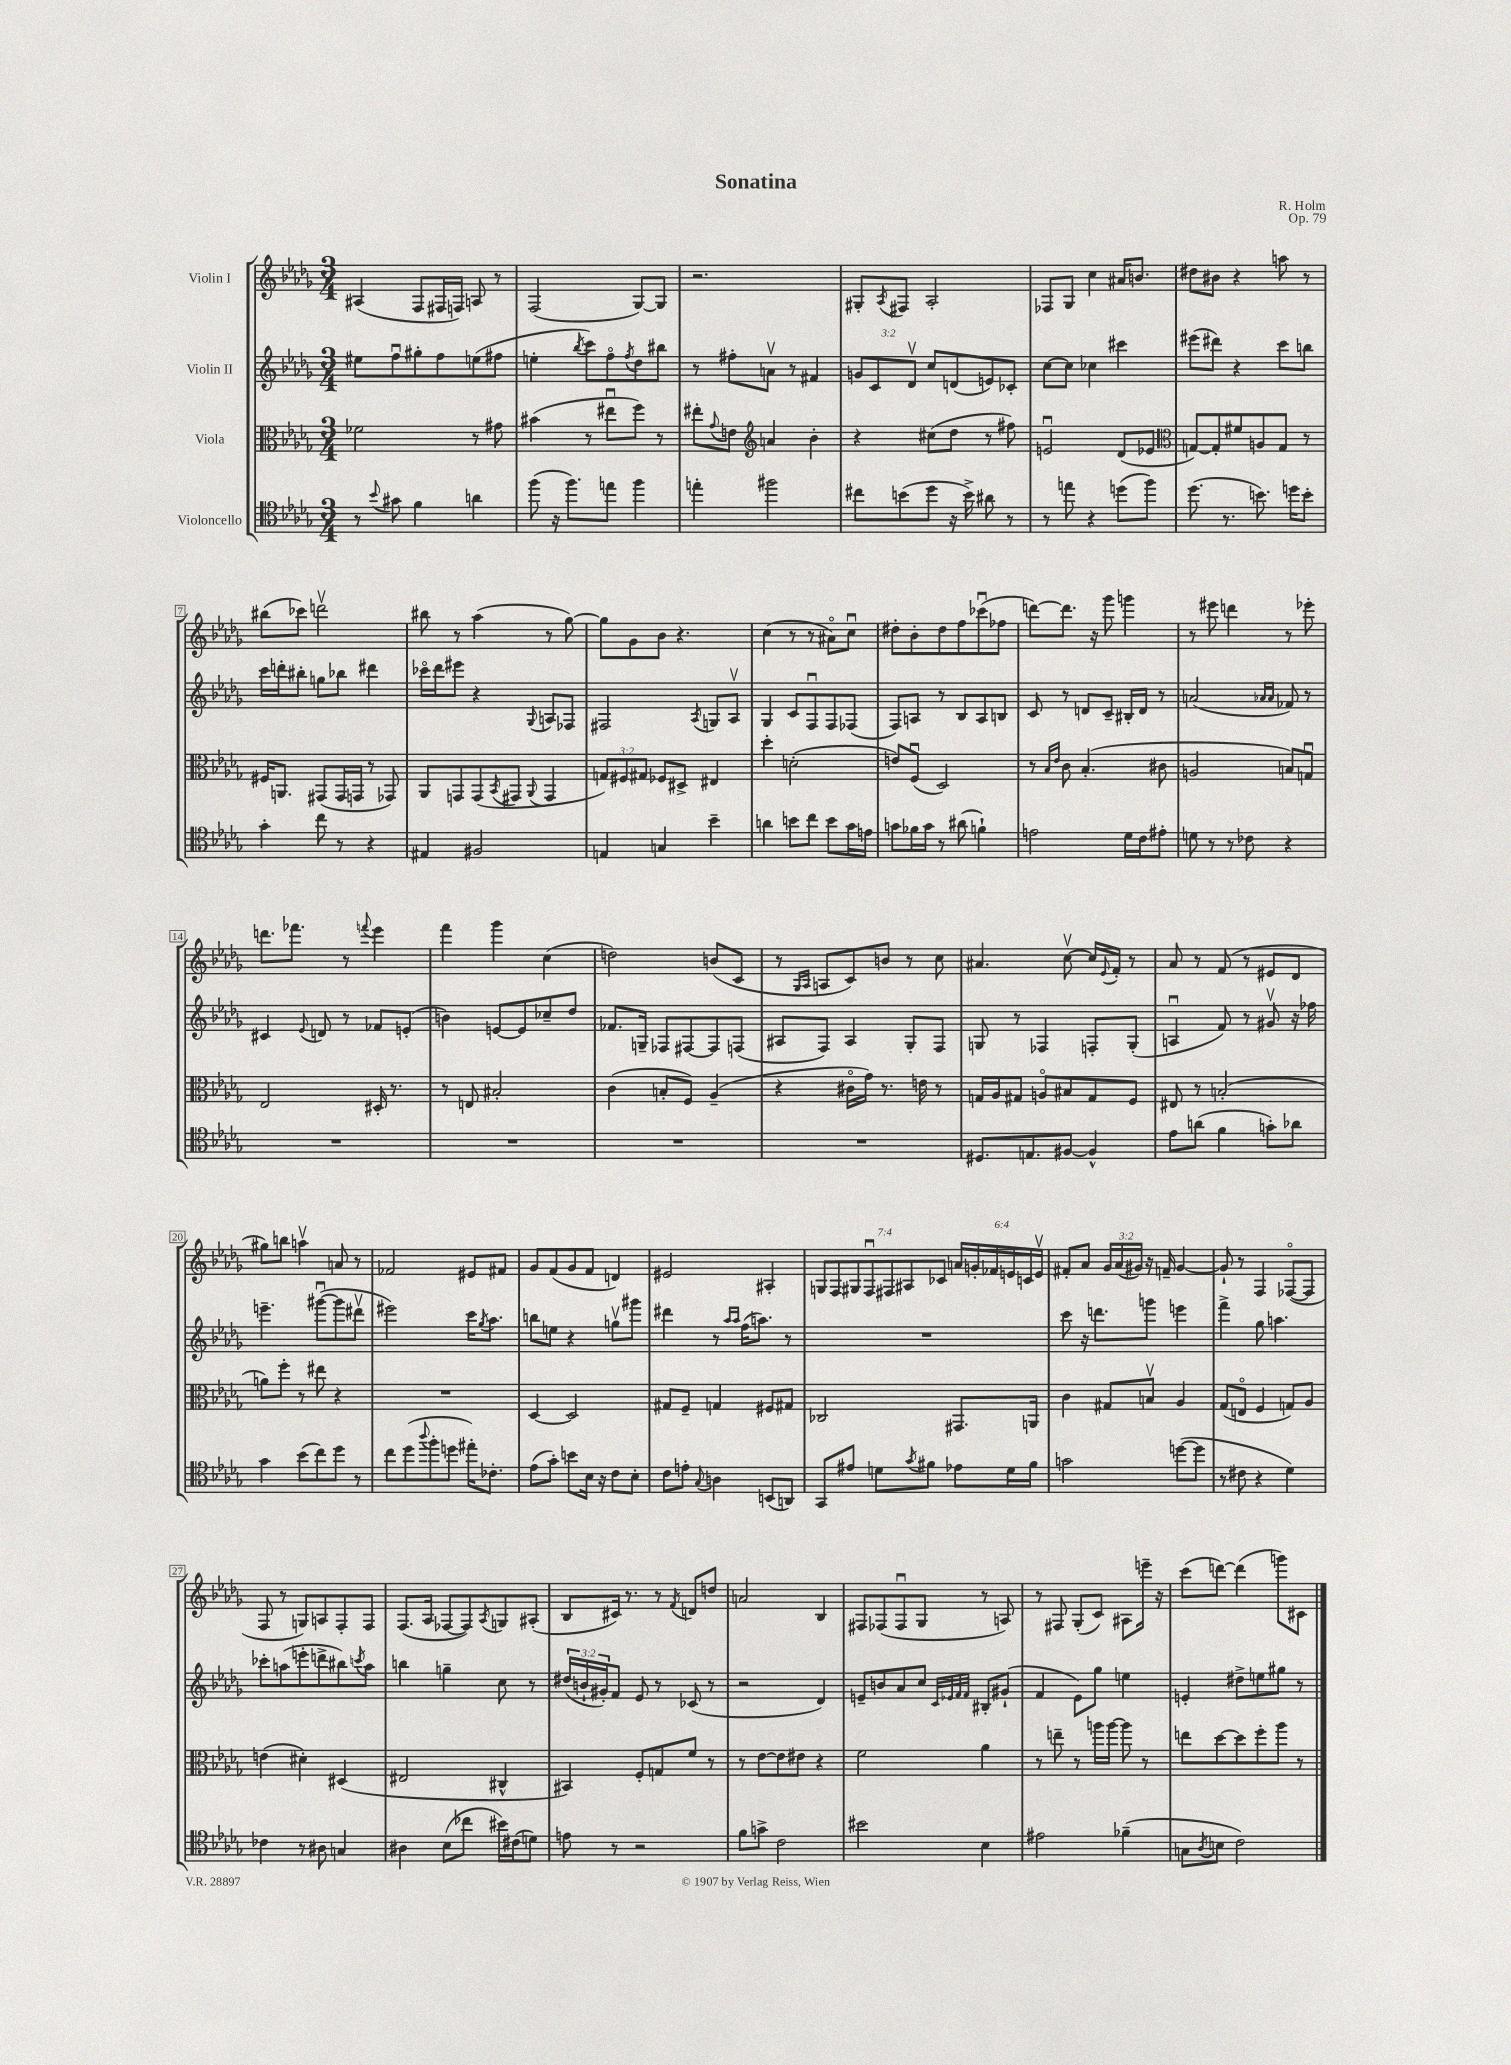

**kern	**kern	**kern	**kern
*part4	*part3	*part2	*part1
*staff4	*staff3	*staff2	*staff1
*I"Violoncello	*I"Viola	*I"Violin II	*I"Violin I
*clefC4	*clefC3	*clefG2	*clefG2
*k[b-e-a-d-g-]	*k[b-e-a-d-g-]	*k[b-e-a-d-g-]	*k[b-e-a-d-g-]
*M3/4	*M3/4	*M3/4	*M3/4
=1	=1	=1	=1
8r	2f-X\	8ee#X\L	(4A#X/
8qqb-/	.	.	.
8g#X\	.	8ffu\	.
4f\	.	8gg#X'\	8F/L
.	.	8ff\	16F#X/L
.	.	.	16Fn/JJ)
4an\	8r	(8een\	8An/
.	8g#X\	8ff#X\J	8r
=2	=2	=2	=2
(8ff\	(4b#X\	4een'\	(2F/
16r	.	.	.
8.ff\L)	.	.	.
.	.	8qbb-/	.
.	8r	8ccc\L)	.
8een\J	8ee#Xu\L	8ff\	.
.	.	8qff/	.
4ff\	8ff\J)	8dd-\	[8G-/L)
.	8r	8bb#X\J	8G-/J]
=3	=3	=3	=3
4een'\	8ee#X'\L	8r	2.r
.	8qqg-/	.	.
.	8en\J	8ff#X'\L	.
*	*clefG2	*	*
2ff#X\	4an/	8anv\J	.
.	.	8r	.
.	4b-'\	4f#X/	.
=4	=4	=4	=4
8cc#X\L	4r	12gn/L	8G#X'/L
.	.	12c/	.
.	.	.	8qA-/
(8bn\	.	.	8F#X/J
.	.	12d-v/J	.
8dd-\J	(8cc#X\L	8cc/L	2A-'/
16r	8dd-\J	(8dn/	.
16b^\)	.	.	.
8a#X\	8r	8en/)	.
8r	8ff#X\)	8c-X'/J	.
=5	=5	=5	=5
8r	2enu/	[8cc\L	8F-X/L
8een\	.	8cc\J]	8G-/J
4r	.	4cc-X\	4cc\
(8ddn\L	(8d-/L	4ccc#X\	16a#X/KL
.	.	.	8.bn/J
8ff\J)	8e-X/J	.	.
=6	=6	=6	=6
*	*clefC3	*	*
(8.dd-\	[8Gn/L)	(8eee#X\L	8dd#X\L
.	8G'/]	8ddd#X\J)	8b#X\J
8.r	.	.	.
.	8f#X/	4r	4r
8.bn\)	8An/	.	.
.	8G/J	8ccc\L	8aan\
16ddn\KL	.	.	.
8b'\J	8r	8bbn\J	8r
!!LO:LB:g=z
=7	=7	=7	=7
4g-'\	16F#X/KL	16ccc\LL	(8bb#X\L
.	8.AAn/J	16dddn'\J	.
.	.	8bb#X'\J	8ccc-X\J)
8cc\	(8GG#X/L	8ggn\L	2dddnv\
8r	16GG#/L	8bb-X\J	.
.	16GGn/JJ	.	.
4r	8r	4ddd#X\	.
.	8GG-X/)	.	.
=8	=8	=8	=8
4E#X/	8AA-/L	16ccc-X\LL	8bb#X\
.	.	16ddd-\J	.
.	8GGn/	8eee#X\J	8r
2F#X/	(8GG/	4r	(4aa-\
.	8qBB-/	.	.
.	8GG#X/J	.	.
.	8qqAA-/	8qqG-/	.
.	4GG#/	8An/L	8r
.	.	8F-X/J	[8gg-\)
=9	=9	=9	=9
4En/	12Gn/L)	2F#X/	8gg-\L]
.	12F#X/	.	.
.	.	.	8g-\
.	12G#X/J	.	.
4Gn/	8F-X/L	.	8b-\J
.	8D#X^/J	.	4.r
.	.	8qA-/	.
4b-~\	4E#X/	8Gn/L	.
.	.	8A-v/J	.
=10	=10	=10	=10
4an\	4dd-'\	4G-/	(4cc\
8bn\L	(2dn'\	8c/L	8r
8cc\J	.	8Fu/	8r
8b\L	.	8F/	8a#X\L)
16g-\L	.	(8F-X/J	8ccu\J
16en\JJ	.	.	.
=11	=11	=11	=11
8gn\L	8en/L)	8F/L)	8dd#X'\L
16f-X\L	(8Fu/J	8An/J	8b-'\
16g\JJ	.	.	.
8r	2D-/)	8r	8dd#\
(8a#X\	.	8B-/L	8ff\
4fn`\)	.	8A/	(8ccc-Xu\
.	.	8Bn/J	8ff-X\J
=12	=12	=12	=12
2en\	8r	8c/	[8dddn\L)
.	16qqB-/LL	.	.
.	16qqe-/JJ	.	.
.	8c\	8r	8.ddd\J]
.	(4.B-'/	8dn/L	.
.	.	.	16r
.	.	8c~/J	8ggg-\
16d-\LL	.	16B#X'/LL	4gggn\
16c\J	.	16d/JJ	.
8e#X'\J	8c#X\	8r	.
=13	=13	=13	=13
8dn\	2An/	(2an/	8r
8r	.	.	8eee#X\
8r	.	.	4dddn\
8c-X\	.	.	.
.	.	16qqa-X/LL	.
.	.	16qqa-/JJ	.
4r	8Bn/L)	8f-X/)	8r
.	8Gnu/J	8r	8eee-X'\
!!LO:LB:g=z
=14	=14	=14	=14
2.r	2E-/	4c#X/	8.dddn\L
.	.	.	8.fff-X\J
.	.	8qqe-/	.
.	.	8dn/	.
.	.	8r	8r
.	.	.	8qqfffn/
.	16D#X'/	8f-X/L	4eee-\
.	8.r	.	.
.	.	(8en'/J	.
=15	=15	=15	=15
2.r	8r	4bn\)	4fff\
.	8En/	.	.
.	2B#X'/	[8en/L	4ggg-\
.	.	8e/]	.
.	.	8cc-X~/	(4cc\
.	.	8dd-/J	.
=16	=16	=16	=16
2.r	(4c\	8.f-X/L	2ddn\)
.	.	16Gn~/Jk	.
.	8Bn'/L	8F-X/L	.
.	8F/J)	[8F#X/	.
.	(4A-~/	8F#/]	(8bn/L
.	.	(8Fn/J	8c/J
=17	=17	=17	=17
2.r	4r	8A#X/L	8r
.	.	.	16qqG-/LL
.	.	.	16qqA-/JJ
.	.	8F/J)	8An/L
.	16c#X\LL	4A#/	8c/)
.	16g-\JJ)	.	.
.	8.r	.	8bn/J
.	.	8G-'/L	8r
.	16en\	.	.
.	8r	8F/J	8cc\
=18	=18	=18	=18
8.D#X/L	16Gn/LL	8Gn/	4.a#X/
.	16A-/J	.	.
.	8G#X/J	8r	.
8.En/	.	.	.
.	8An/L	4F-X/	.
[8F#X/J	8B#X/	.	[8ccv\
4F#^^/]	8G#/	8Fn'/L	16cc/LL]
.	.	.	8qqe-/
.	.	.	16f'/JJ
.	8F/J	(8G'/J	8r
=19	=19	=19	=19
8e-\L	8E#X/	4Anu/	8a-/
(8an\J	8r	.	8r
4f\	(2Bn'/	8f/)	(8f/
.	.	8r	8r
8gn'\L)	.	8g#Xv/	8e#X/L
8a-X\J	.	16r	8d-/J
.	.	16ff-X\	.
!!LO:LB:g=z
=20	=20	=20	=20
4g-\	8an\L)	4.eeen~\	8gg#X\L)
.	8ff'\J	.	8bbn\J
(8b-\L	8r	.	4aanv\
8cc\)	8ee#X\	([8ggg#Xu\L	.
8dd-\J	4r	8ggg#\]	8an/
8r	.	8ddd#Xv\J	8r
=21	=21	=21	=21
8cc\L	2.r	2eee#X\)	2f-X/
(8dd-\	.	.	.
8qqaa-/	.	.	.
8ff'\	.	.	.
8ddn\J	.	.	.
16ee#X'\KL)	.	16ccc\KL	8e#X/L
.	.	8qgg-/	.
8.c-X'\J	.	8.aa-\J	.
.	.	.	8f#X/J
=22	=22	=22	=22
(8e-\L	[4D-/	8bbn\L	8g-/L
8g-'\J)	.	8een\J	(8f/
8bn\L	2D-/]	4r	8g-/
16B-\Jk	.	.	8f/J
16r	.	.	.
8c\L	.	8ggnv\L	4dn/)
8B-'\J	.	8ggg#X\J	.
=23	=23	=23	=23
8c\L	8G#X/L	4ddd#X\	2e#X/
8en'\J	8F~/J	.	.
8qqG-/	.	.	.
4An\	4Gn/	8r	.
.	.	16qqaa-/LL	.
.	.	16qqaa-/JJ	.
.	.	(16ff\KL	.
.	.	8.aan\J)	.
(8BBn/L	8F#X/L	.	4A#X'/
8AAn/J)	8G#X/J	8r	.
=24	=24	=24	=24
8GG-/L	2C-X/	2.r	14Gn/L
.	.	.	14F/
8e#X/J	.	.	.
.	.	.	14G#X/
.	.	.	14Fu/
8dn\L	.	.	.
.	.	.	14F#X/
.	.	.	14A#X/
8qg-/	.	.	.
8f#X\J	.	.	.
.	.	.	14c-X/J
8e-X\L	8.GG#X/L	.	24an/LL
.	.	.	24gn'/
.	.	.	24f-X/
16d\L	.	.	24en/
.	.	.	24cn/
16f#\JJ	16AAn/Jk	.	.
.	.	.	24ev/JJ
=25	=25	=25	=25
2gn\	4c\	8ccc\	8f#X'/L
.	.	16r	8a-/J
.	.	8.dddn\L	.
.	8G#X/L	.	24g-/LL
.	.	.	(24a-/
.	.	.	24g#X/JJ)
.	8Bnv/J	8gggn\J	16r
.	.	.	16fn~/
([8ddn\L	4A-/	4eeen\	[4g#/
8dd\J]	.	.	.
=26	=26	=26	=26
8r	(8G-/L	4fff^\	8g#`/]
8c#X\	8En/J	.	8r
4r	4F/	8gg-\	4F/
.	.	4.aan\	.
4d-\)	8Gn/L)	.	([8F-X/L
.	8A-/J	.	8F-/J]
!!LO:LB:g=z
=27	=27	=27	=27
4c-X\	(4en\	8ccc-X'\L	8F/
.	.	(8aan\	8r
8r	4d#X'\)	8eeen'\	8Gn/L)
8A#X\	.	8dddn^\	8An/
4Gn/	(4D#X/	8bb#X\)	8F'/
.	.	8qcccn/	.
.	.	8aa\J	8F/J
=28	=28	=28	=28
4A#X\	2E#X/	4bbn\	(8.F/L
.	.	.	16A-/Jk
(8B-\L	.	4ggn~\	[8F-X/L
8cc-X\J	.	.	8F-/])
.	.	.	8qA-/
16b#X\LL)	4C#X^^/	8cc\	8Gn/
(16c#X\J	.	.	.
8dn\J)	.	8r	(8A#X'/J
=29	=29	=29	=29
8en\	4BB#X/)	(24dd#X/LL	8B-/L
.	.	24bn`/	.
.	.	24g#X'/J)	.
8r	.	8f/J	16c#X/Jk)
.	.	.	8.r
2r	8F'/L	8e-/	.
.	8Gn/	8r	8r
.	.	.	8qf/
.	8f/J	(8c-X/	8dn/L
.	8r	8r	8ddn/J
=30	=30	=30	=30
8f\L	8r	2r	2an/
8gn^\J	[8e-\L	.	.
2c\	8e-\]	.	.
.	8e#X\J	.	.
.	4r	4d-/)	4B-/
=31	=31	=31	=31
2b#X\	2f\	8en~/L	8F#X/L
.	.	8bn/	(8F-X/
.	.	8a-/	8F-u/
.	.	8cc/J	8G-/J
.	.	32qqc/LLL	.
.	.	32qqe-X/	.
.	.	32qqf/	.
.	.	32qqf/JJJ	.
4B-\	4a-\	8B#X'/L	8r
.	.	(8g#X`/J	8An/)
=32	=32	=32	=32
2e#X\	8r	4f/	8r
.	8een~\	.	8F#X/
.	8r	8e-\L)	(8G-'/L
.	16aan\LL	8gg-\J	8c/J)
.	[16aa\JJ	.	.
(4f-X~\	8aa\]	4een\	8A#X\L
.	8r	.	16eeen~\Jk
.	.	.	16r
=33	=33	=33	=33
8Gn\L	8een\L	4en'/	(8ccc\L
8qA-/	.	.	.
8Bn\J	[8dd-\	.	[8dddn\J)
2c\)	8dd-\]	8dd#X^\L	(4ddd\]
.	8ff'\	8een\	.
.	8aa-\J	8gg#X\J	8gggn\L)
.	8r	8r	8c#X\J
==	==	==	==
*-	*-	*-	*-
